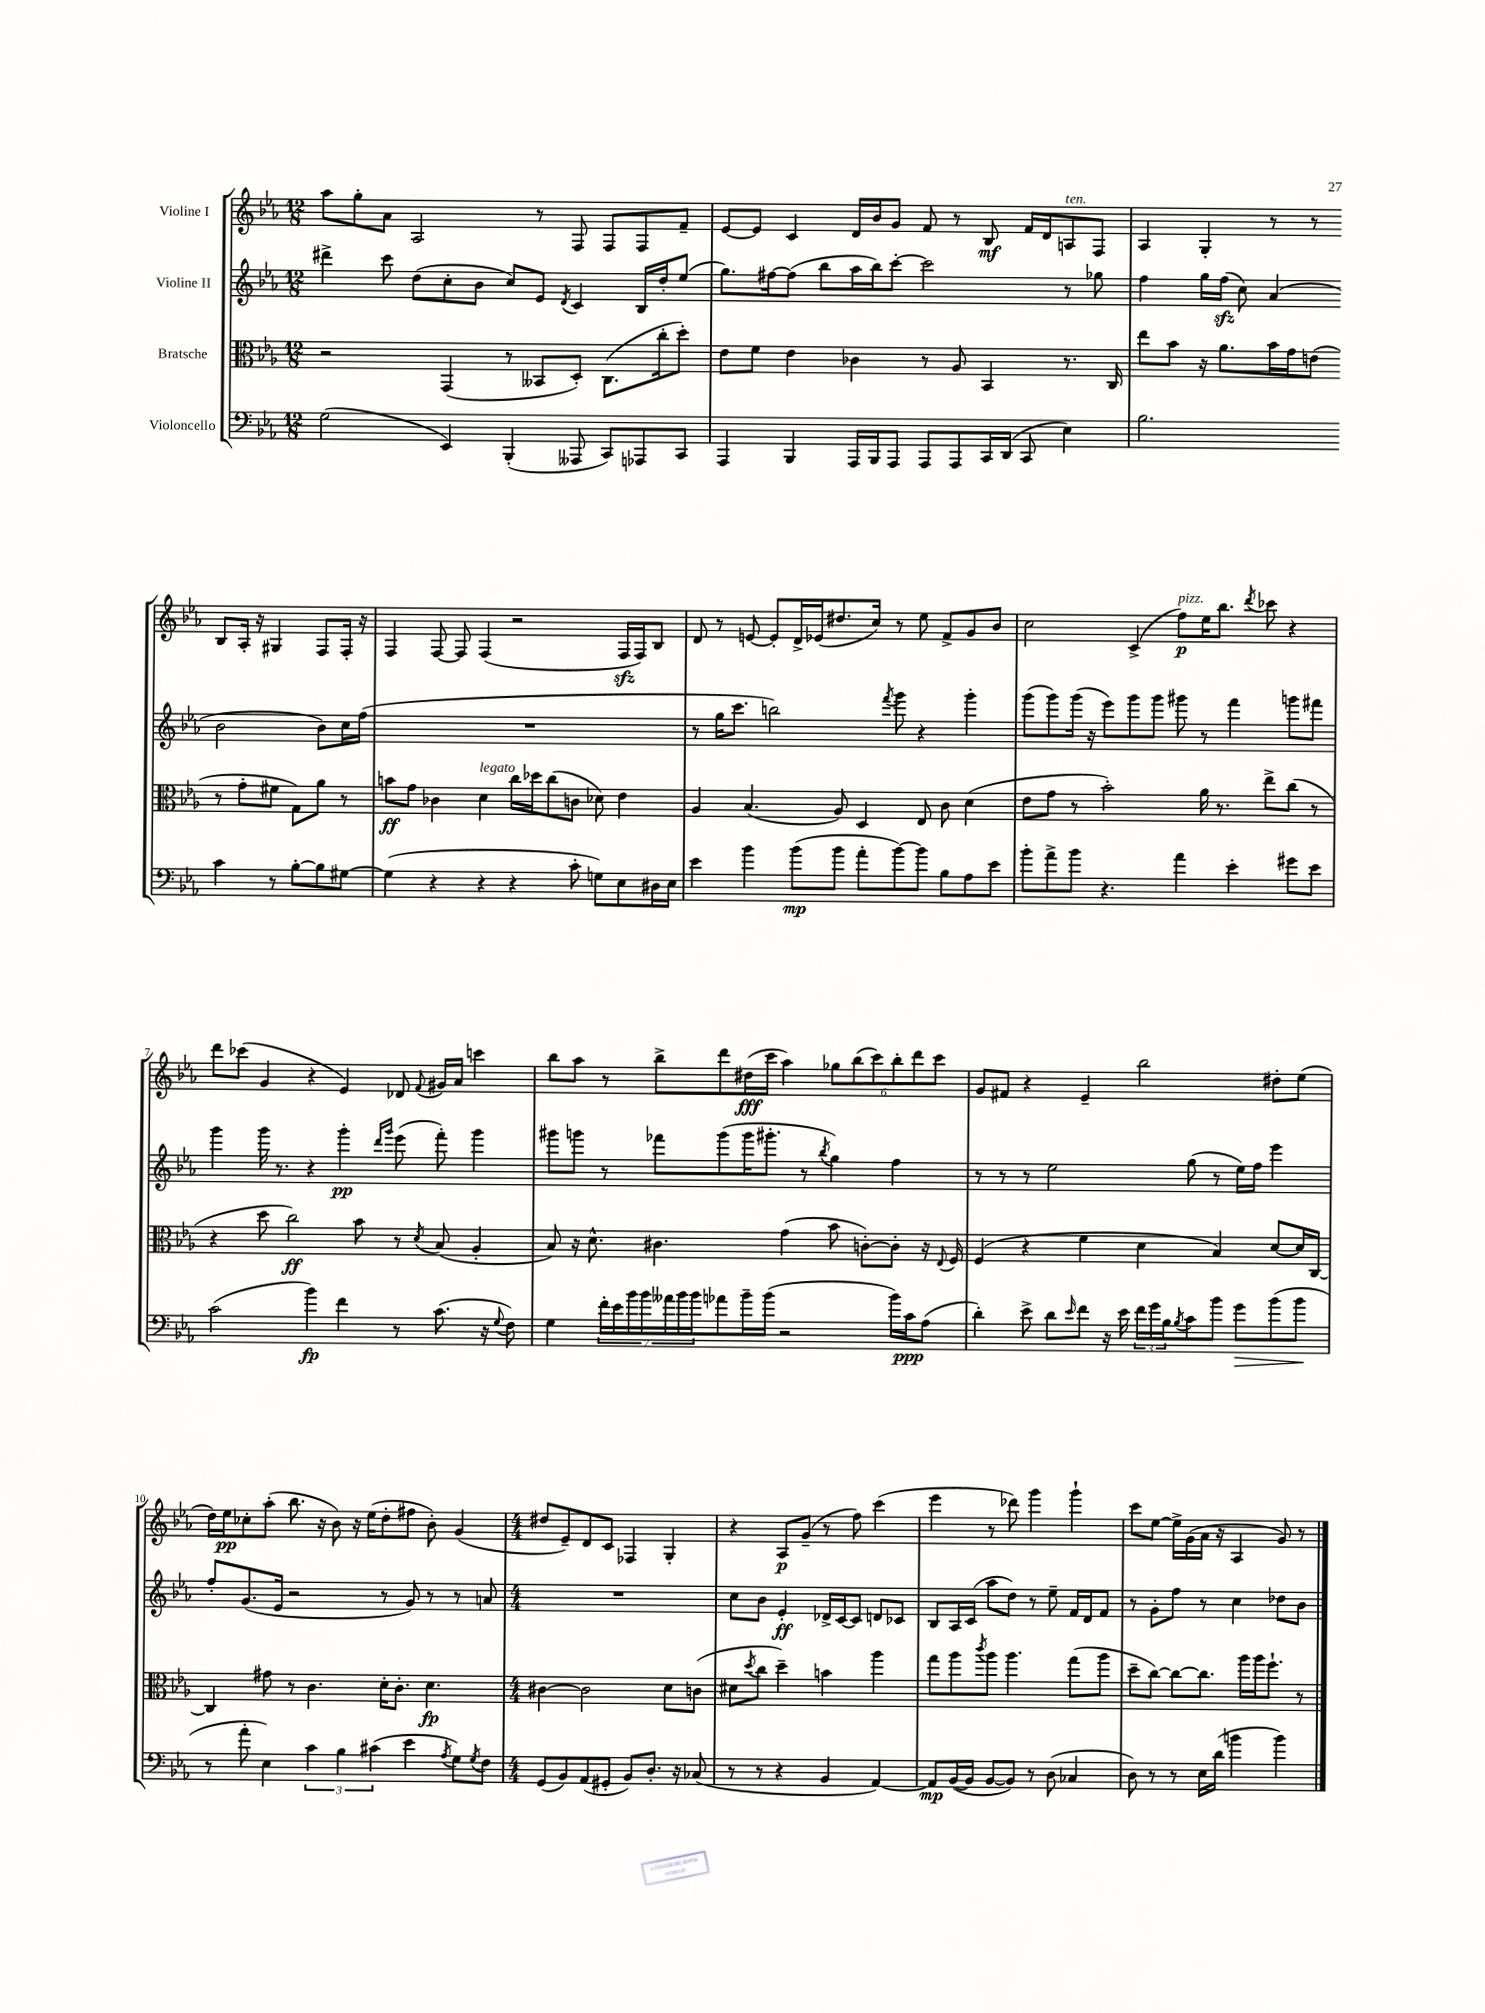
<<
\new StaffGroup <<
\new Staff = "s0" \with { instrumentName = "Violine I" } {
    \clef treble \key ees \major \numericTimeSignature \time 12/8
    aes''8 g''8-. aes'8 aes2 r8 f8 f8 f8 f'8-- |
    ees'8~ ees'8 c'4 d'16 bes'16 g'8 f'8 r8 bes8\mf f'16 d'16 a8^\markup { \italic "ten." } f8 |
    aes4 g4-. r8 r8 bes8 aes16-. r16 gis4 f8 f16-. r16 |
    f4 f8~ f8 f4( r2 f16\sfz f16) bes8 |
    d'8 r8 e'8~ e'8-. d'16-> ees'16( dis''8. c''16) r8 ees''8 f'8-> g'8 bes'8 |
    c''2 c'4->( f''8\p^\markup { \italic "pizz." }) ees''16 bes''8. \acciaccatura { d'''8 } ces'''8 r4 |
    d'''8 ces'''8( g'4 r4 ees'4) des'8 \appoggiatura { f'8 } gis'16 aes'16 c'''4 |
    bes''8 aes''8 r8 bes''8-> d'''8 dis''16\fff( c'''16 aes''4) \tuplet 6/4 { ges''8 bes''8( c'''8) bes''8-. d'''8 c'''8 } |
    g'8 fis'8 r4 ees'4-- bes''2 dis''8-. ees''8( |
    d''16) ees''16\pp ces''8-. aes''8-.( bes''8. r16 bes'8) r16 ees''16( d''8-. fis''8 bes'8-.) g'4( |
    \numericTimeSignature \time 4/4 dis''8 ees'8--) d'8 c'8 fes4 g4-. |
    r4 aes8\p g'8--( r8 f''8) c'''4( |
    ees'''4 r8 des'''8) g'''4 g'''4-! |
    c'''8 ees''8~ ees''16-> g'16( aes'16 r16 aes4 g'8) r8 \bar "|." |
}
\new Staff = "s1" \with { instrumentName = "Violine II" } {
    \clef treble \key ees \major \numericTimeSignature \time 12/8
    dis'''4-> c'''8 d''8( c''8-. bes'8 c''8) ees'8 \acciaccatura { d'8 } c'4 bes16 d''16-. ees''8( |
    g''8.) fis''16~ fis''8( bes''8 aes''16 bes''16) c'''8~-. c'''2 r8 ges''8 |
    f''4 g''16 f''16\sfz( c''8) aes'4( bes'2 bes'8) c''16 f''16( |
    R1. |
    r8 g''16 c'''8. b''2) \acciaccatura { f'''8 } g'''8 r4 g'''4-. |
    g'''8( g'''8) g'''16( r16 ees'''8) g'''8 g'''8 gis'''8 r8 f'''4 g'''8 fis'''8 |
    g'''4 g'''16 r8. r4 g'''4-.\pp \grace { d'''16 g'''16 } ees'''8( f'''8-.) g'''4 |
    gis'''8 g'''8 r8 fes'''8 g'''8( g'''16 gis'''8.-. r8 \acciaccatura { bes''8 } g''4) f''4 |
    r8 r8 r8 ees''2 g''8( r8 ees''16) f''16 ees'''4 |
    f''8-. g'8.( ees'16 r2 r8 g'8) r8 r8 a'8 |
    \numericTimeSignature \time 4/4 R1 |
    c''8 bes'8 ees'4-.\ff des'16-> c'16~ c'8 d'8 ces'8 |
    bes8 aes16 c'16( aes''8 d''8) r8 ees''8-- f'16 d'16 f'8 |
    r8 g'8-. f''8 r8 c''4 des''8 bes'8 \bar "|." |
}
\new Staff = "s2" \with { instrumentName = "Bratsche" } {
    \clef alto \key ees \major \numericTimeSignature \time 12/8
    r2 g,4( r8 beses,8 d8-.) c8.( c''16-. d''8-.) |
    ees'8 f'8 ees'4 ces'4 r8 aes8 bes,4 r8. c16 |
    ees''8 bes'8 r16 aes'8. bes'16 g'16 e'8( r8 g'8-. fis'8 g8) aes'8 r8 |
    b'8\ff g'8 ces'4 d'4^\markup { \italic "legato" } c''16 des''16 c''8( c'8 des'8) ees'4 |
    aes4 bes4.( aes8) d4 ees8 c'8 d'4( |
    ees'8 g'8 r8 bes'2-.) aes'16 r8. ees''8-> c''8( r8 |
    r4 d''8 c''2\ff) bes'8 r8 \acciaccatura { d'8 } bes8( aes4-. |
    bes8) r16 d'8.-^ cis'4. g'4( bes'8 c'8~-.) c'8-. r16 \appoggiatura { ees8 } f16 |
    f4( r4 f'4 d'4 bes4) d'8~ d'16 c16~ |
    c4 gis'8 r8 c'4. d'16-. c'8.-. d'4.\fp |
    \numericTimeSignature \time 4/4 cis'4~ cis'2 d'8 c'8( |
    dis'8 \acciaccatura { d''8 } c''8 d''4--) b'4 aes''4 |
    g''8 aes''8 \acciaccatura { c'''8 } aes''8 aes''4. g''8( aes''8 |
    d''8-- c''8~) c''8~ c''8. aes''16 aes''16 f''8.-! r8 \bar "|." |
}
\new Staff = "s3" \with { instrumentName = "Violoncello" } {
    \clef bass \key ees \major \numericTimeSignature \time 12/8
    g2( ees,4) bes,,4-.( aeses,,8 c,8) aes,,8 c,8 |
    aes,,4 bes,,4 aes,,16 bes,,16 aes,,8 aes,,8 aes,,8 c,16 d,16( c,8 ees4) |
    bes2. c'4 r8 bes8~-. bes8 gis8~ |
    gis4( r4 r4 r4 c'8-. g8) ees8 dis16 ees16 |
    ees'4 bes'4 bes'8\mp( bes'8 aes'8-. bes'8~) bes'8 bes8 aes8 ees'8 |
    bes'8-. aes'8-> bes'8 r4. aes'4 ees'4-. gis'8 ees'8 |
    c'2( bes'4\fp) f'4 r8 c'8.( r16 \appoggiatura { g8 } f8) |
    g4 \tuplet 7/4 { f'16-. ees'16 bes'16 bes'16 aeses'16 bes'16 bes'16 } aes'8 bes'16-- bes'16( r2 bes'16) c'16\ppp aes8( |
    d'4-.) ees'8-> d'8 \grace { ees'16 } f'8 r16 ees'16 \tuplet 3/2 { f'16 g'16 bes16 } \acciaccatura { bes8 } c'8 bes'8 g'8\> bes'8( bes'8\! |
    r8 aes'8-. ees4) \tuplet 3/2 { c'4 bes4 cis'4( } ees'4 \acciaccatura { aes8 } g8) \acciaccatura { g8 } f8 |
    \numericTimeSignature \time 4/4 g,8( bes,8) aes,8( gis,8-. bes,8) d8.-. r16 ces8( |
    r8 r8 r4 bes,4 aes,4~) |
    aes,8\mp bes,16~( bes,16 bes,8~ bes,8) r8 d8( ces4 |
    d8) r8 r8 ees16 d'16( b'4 b'4) \bar "|." |
}
>>
>>
